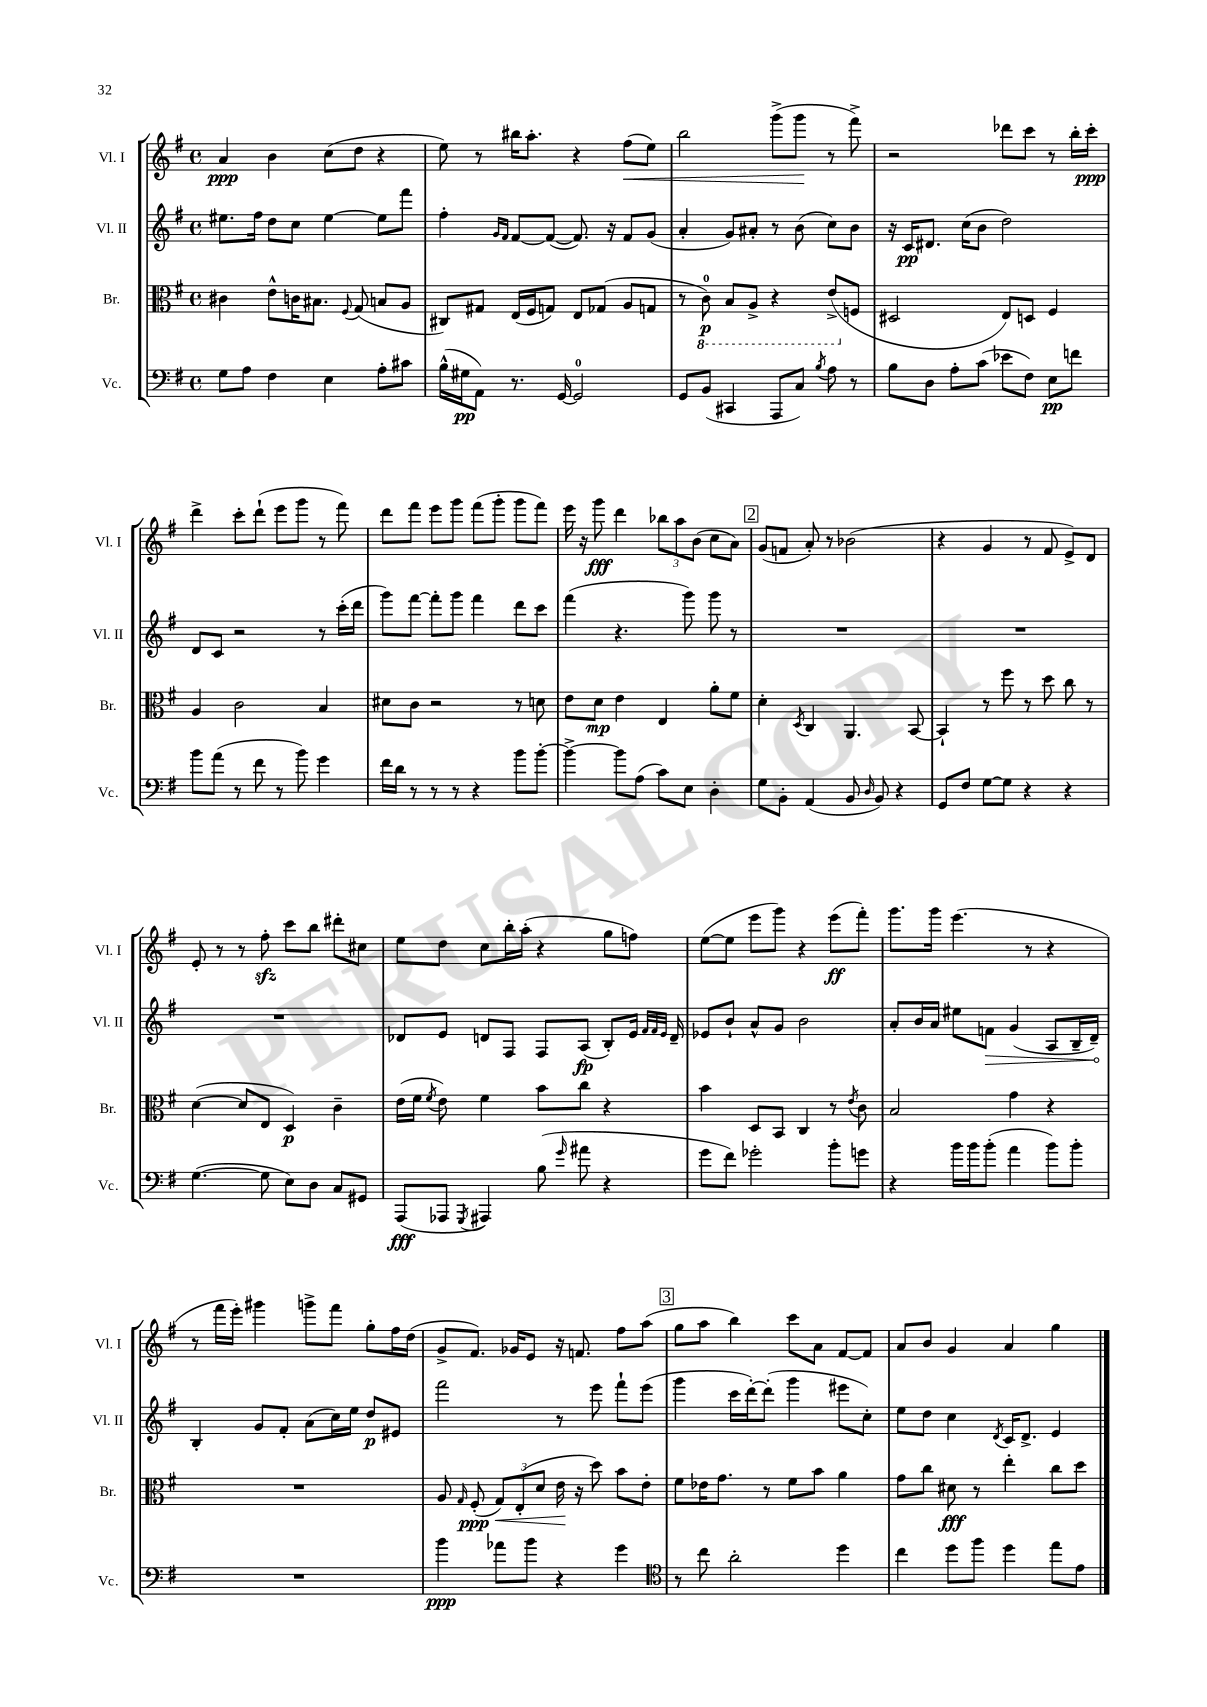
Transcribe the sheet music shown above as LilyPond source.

<<
\new StaffGroup <<
\new Staff = "s0" \with { instrumentName = "Vl. I" shortInstrumentName = "Vl. I" } {
    \clef treble \key g \major \defaultTimeSignature \time 4/4
    \autoBeamOff a'4\ppp b'4 c''8[( d''8] r4 |
    e''8) r8 bis''16[ a''8.]-. r4 fis''8[\<( e''8]) |
    b''2 g'''8[->( g'''8]\! r8 fis'''8->) |
    r2 des'''8[ c'''8] r8 b''16[-. c'''16]-.\ppp |
    d'''4-> c'''8[-. d'''8]-!( e'''8[ g'''8] r8 fis'''8) |
    d'''8[ fis'''8] e'''8[ g'''8] fis'''8[( g'''8]-. g'''8[ fis'''8]) |
    e'''16 r16 g'''8\fff d'''4 \tuplet 3/2 { bes''8[ a''8 b'8]( } c''8[ a'8]) |
    \mark \markup { \box "2" } g'8[( f'8] a'8-.) r8 bes'2( |
    r4 g'4 r8 fis'8 e'8[->) d'8] |
    e'8-. r8 r8 fis''8-.\sfz c'''8[ b''8] dis'''8[-. cis''8] |
    e''8[ d''8] c''8[ b''16-. a''16]-.( r4 g''8[ f''8]) |
    e''8[~( e''8] e'''8[ g'''8]) r4 e'''8[\ff( fis'''8]-.) |
    g'''8.[ g'''16] e'''4.( r8 r4 |
    r8 fis'''16[ e'''16]-.) gis'''4 g'''8[-> fis'''8] g''8[-. fis''16 d''16]( |
    g'8[-> fis'8.]) ges'16[ e'8] r16 f'8. fis''8[ a''8]( |
    \mark \markup { \box "3" } g''8[ a''8] b''4) c'''8[ a'8] fis'8[~ fis'8] |
    a'8[ b'8] g'4 a'4 g''4 \bar "|." |
}
\new Staff = "s1" \with { instrumentName = "Vl. II" shortInstrumentName = "Vl. II" } {
    \clef treble \key g \major \defaultTimeSignature \time 4/4
    \autoBeamOff eis''8.[ fis''16] d''8[ c''8] eis''4~ eis''8[ fis'''8] |
    fis''4-. \grace { g'16[ fis'16] } fis'8[~ fis'8]~( fis'8.) r16 fis'8[ g'8]( |
    a'4-. g'8[) ais'8]-. r8 b'8( c''8[) b'8] |
    r16 c'16[\pp dis'8.] c''16[( b'8] d''2) |
    d'8[ c'8] r2 r8 c'''16[-.( d'''16] |
    g'''8[) fis'''8]~ fis'''8[-. g'''8] fis'''4 d'''8[ c'''8] |
    fis'''4( r4. g'''8) g'''8 r8 |
    \mark \markup { \box "2" } R1 |
    R1 |
    R1 |
    des'8[ e'8] d'8[ fis8] fis8[ a8]\fp( b8[-.) e'16] \grace { fis'32[ fis'32 e'32] } d'16-- |
    ees'8[ b'8]-! a'8[-^ g'8] b'2 |
    a'8[-. b'16 a'16] eis''8[ \once \override Hairpin.circled-tip = ##t f'8]\> g'4( a8[ b16-- d'16]--\!) |
    b4-. g'8[ fis'8]-. a'8[( c''16) e''16] d''8[\p eis'8] |
    fis'''2 r8 e'''8 fis'''8[-! e'''8]( |
    \mark \markup { \box "3" } g'''4 c'''16[ d'''16~-.) d'''8]-.( g'''4 eis'''8[ c''8]-.) |
    e''8[ d''8] c''4 \acciaccatura { d'8 } c'16[ d'8.]-> e'4 \bar "|." |
}
\new Staff = "s2" \with { instrumentName = "Br." shortInstrumentName = "Br." } {
    \clef alto \key g \major \defaultTimeSignature \time 4/4
    \autoBeamOff cis'4 e'8[-^ c'16 bis8.] \appoggiatura { fis8 } g8( b8[ a8] |
    cis8[) gis8] e16[( fis16 g8]) e8[ ges8]( a8[ g8] |
    r8 \ottava #-1 c8-0\p) b,8[ a,8]-> r4 e8[->( \ottava #0 f8] |
    dis2 e8[) d8] fis4 |
    a4 c'2 b4 |
    dis'8[ c'8] r2 r8 d'8 |
    e'8[ d'8]\mp e'4 e4 a'8[-. fis'8] |
    \mark \markup { \box "2" } d'4-. \acciaccatura { d8 } c4 a,4. b,8~ |
    b,4-! r8 fis''8 r8 d''8 c''8 r8 |
    d'4~( d'8[ e8] d4\p) c'4-- |
    e'16[( fis'16] \acciaccatura { fis'8 } e'8) fis'4 b'8[ c''8] r4 |
    b'4 d8[ b,8] c4 r8 \acciaccatura { e'8 } c'8 |
    b2 g'4 r4 |
    R1 |
    a8 \grace { g16 } fis8-.\ppp( \tuplet 3/2 { g8[\<) e8-.( d'8] } e'16\! r16 d''8) b'8[ e'8]-. |
    \mark \markup { \box "3" } fis'8[ ees'16 g'8.] r8 fis'8[ b'8] a'4 |
    g'8[ c''8] dis'8\fff r8 e''4-. c''8[ d''8] \bar "|." |
}
\new Staff = "s3" \with { instrumentName = "Vc." shortInstrumentName = "Vc." } {
    \clef bass \key g \major \defaultTimeSignature \time 4/4
    \autoBeamOff g8[ a8] fis4 e4 a8[-. cis'8] |
    b16[-^( gis16\pp a,8]) r8. g,16~ g,2-0 |
    g,8[ b,8]( cis,4 a,,8[ c8]) \acciaccatura { b8 } a8 r8 |
    b8[ d8] a8[-. c'8]( ees'8[ fis8]) e8[\pp f'8] |
    b'8[ a'8]( r8 fis'8 r8 b'8) g'4 |
    fis'16[ d'16] r8 r8 r8 r4 b'8[ b'8]~-. |
    b'4~-> b'8[ a8]( c'8[) e8] d4-. |
    \mark \markup { \box "2" } g8[ b,8]-. a,4( b,8 \grace { d16 } b,8) r4 |
    g,8[ fis8] g8[~ g8] r4 r4 |
    g4.~( g8 e8[) d8] c8[ gis,8] |
    a,,8[\fff( aes,,8] \acciaccatura { g,,8 } ais,,4) b8( \grace { g'16 } ais'8 r4 |
    g'8[ fis'8]) ges'2-. b'8[-. g'8] |
    r4 b'16[ b'16 b'8]-.( a'4 b'8[) b'8]-. |
    R1 |
    b'4\ppp aes'8[ b'8] r4 g'4 |
    \mark \markup { \box "3" } \clef tenor r8 c''8 a'2-. d''4 |
    c''4 d''8[ fis''8] d''4 e''8[ e'8] \bar "|." |
}
>>
>>
\layout { \context { \Score \remove "Bar_number_engraver" } }
